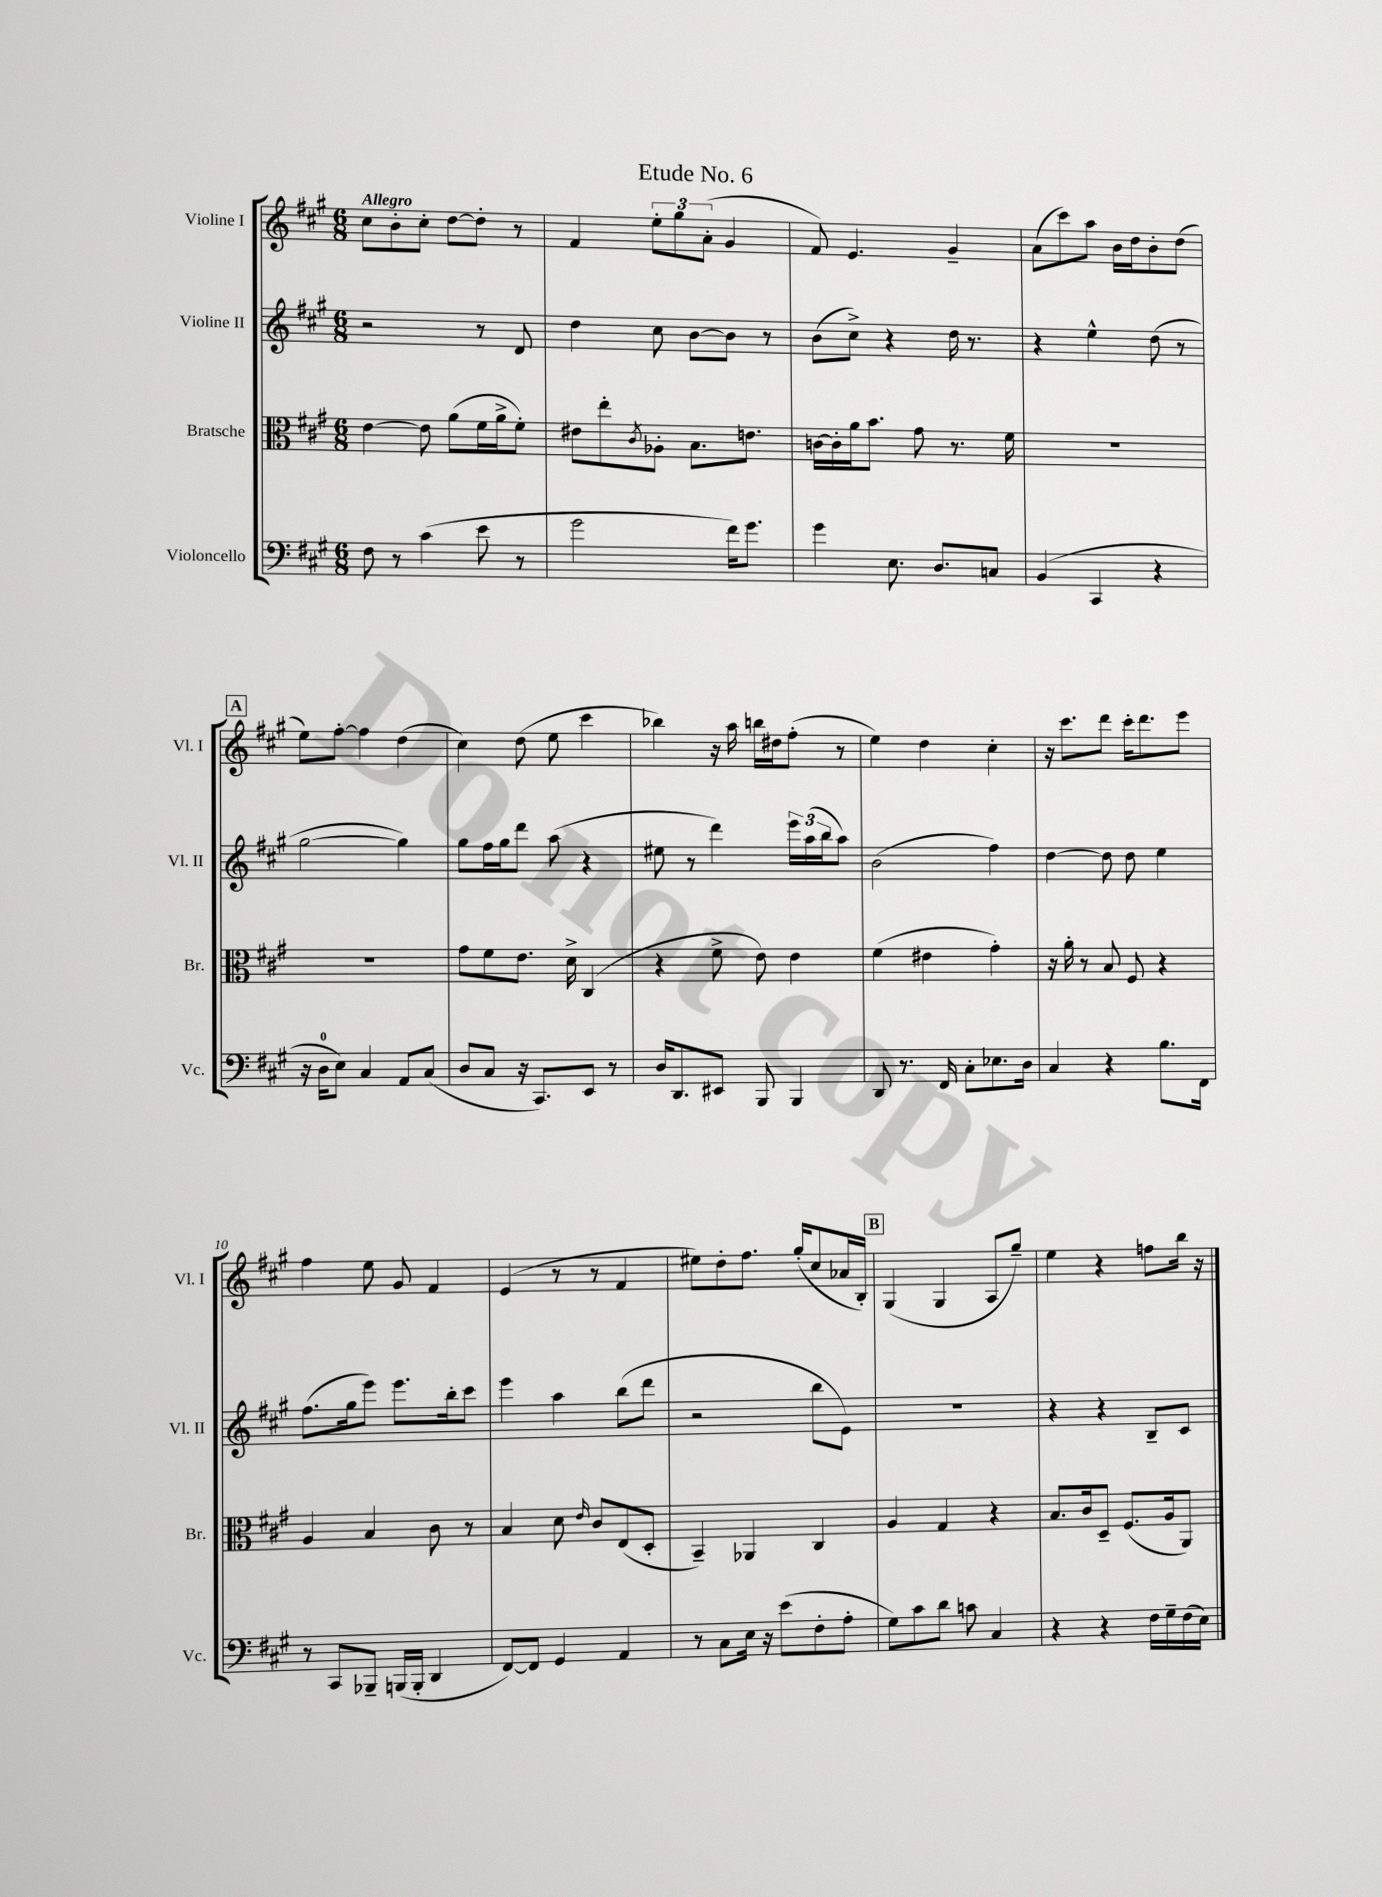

**kern	**kern	**kern	**kern
*staff4	*staff3	*staff2	*staff1
*clefF4	*clefC3	*clefG2	*clefG2
*k[f#c#g#]	*k[f#c#g#]	*k[f#c#g#]	*k[f#c#g#]
*M6/8	*M6/8	*M6/8	*M6/8
8F#	[4e	2r	8cc#
8r	.	.	8b'
(4c#	8e]	.	8cc#'
.	(8a	.	[8dd
8e	16f#	8r	8dd']
.	16a^	.	.
8r	8f#')	8d	8r
=	=	=	=
2g#	8e#	4dd	4f#
.	8ee'	.	.
.	8qc#	.	.
.	8A-'	8cc#	12ee'
.	.	.	12gg#
.	8.B	[8b	.
.	.	.	(12a'
16f#)	.	8b]	4g#
8.g#	8.e	.	.
.	.	8r	.
=	=	=	=
4g#	[16c	(8b	8f#)
.	16c']	.	.
.	16a	8cc#^)	4.e
.	8.b	.	.
8.E	.	4r	.
.	8g#	.	.
8.D	.	.	.
.	8.r	16dd	4g#~
.	.	8.r	.
8C	.	.	.
.	16f#	.	.
=	=	=	=
(4BB	2.r	4r	(8a
.	.	.	8ccc#)
4CC#	.	4ee^^	8aa
.	.	.	16b
.	.	.	16dd
4r	.	(8dd	8b'
.	.	8r	(8dd
=	=	=	=
16r	2.r	[2gg#	8ee)
16D	.	.	.
8E)	.	.	[8ff#'
4C#	.	.	4ff#]
8AA	.	4gg#])	(4dd
(8C#	.	.	.
=	=	=	=
8D	8g#	8gg#	4cc#)
8C#	8f#	16ff#	.
.	.	16gg#	.
16r	8.e	8ddd	(8dd
8.CC#)	.	.	.
.	.	(8aa	8ee
.	16d^	.	.
8EE	(4C#	4r	4ccc#
8r	.	.	.
=	=	=	=
16D	4r	8ee#	4bb-)
8.DD	.	.	.
.	.	8r	.
8EE#	8f#^	4ddd)	16r
.	.	.	16aa
8BBB	8e)	.	16bb
.	.	.	16dd#
4BBB	4e	24eee	(8ff#'
.	.	(24aa	.
.	.	24bb	.
.	.	8aa)	8r
=	=	=	=
8DD	(4f#	(2b	4ee)
8.r	.	.	.
.	4e#	.	4dd
16FF#	.	.	.
8C#'	.	.	.
8.E-	4g#')	4ff#)	4cc#'
16D	.	.	.
=	=	=	=
4C#	16r	[4dd	16r
.	16a'	.	8.ccc#
.	8r	.	.
4r	8B	8dd]	8ddd
.	8F#	8dd	16ccc#'
.	.	.	8.ddd
8.B	4r	4ee	.
.	.	.	8eee
16FF#	.	.	.
=	=	=	=
8r	4A	(8.ff#	4ff#
8CC#	.	.	.
.	.	16gg#	.
8BBB-~	4B	8eee)	8ee
(16BBB	.	8.eee	8g#
16BBB'	.	.	.
4DD	8c#	.	4f#
.	.	16bb'	.
.	8r	8ccc#	.
=	=	=	=
[8FF#)	4B	4eee	(4e
8FF#]	.	.	.
4GG#	8d	4aa	8r
.	16qqe	.	.
.	8c#	.	8r
4AA	(8E	(8bb	4f#
.	8D'	8ddd	.
=	=	=	=
8r	4BB~)	2r	8ee#)
8C#	.	.	8dd'
16E	4AA-	.	8.ff#
16r	.	.	.
(8e	.	.	.
.	.	.	(16gg#'
8F#'	4C#	8bb	8cc#
8A'	.	8e)	16a-
.	.	.	16B')
=	=	=	=
8G#)	4A	2.r	(4G#
8c#	.	.	.
8d	4G#	.	4G#
8c	.	.	.
4C#	4r	.	8A
.	.	.	8gg#~)
=	=	=	=
4r	8.B	4r	4ee
.	16c#	.	.
4r	8D~	4r	4r
.	(8.F#	.	.
16F#	.	8B~	8ff
16G#~	16A	.	.
(16F#	8AA)	8c#	16bb
16E)	.	.	16r
==	==	==	==
*-	*-	*-	*-
